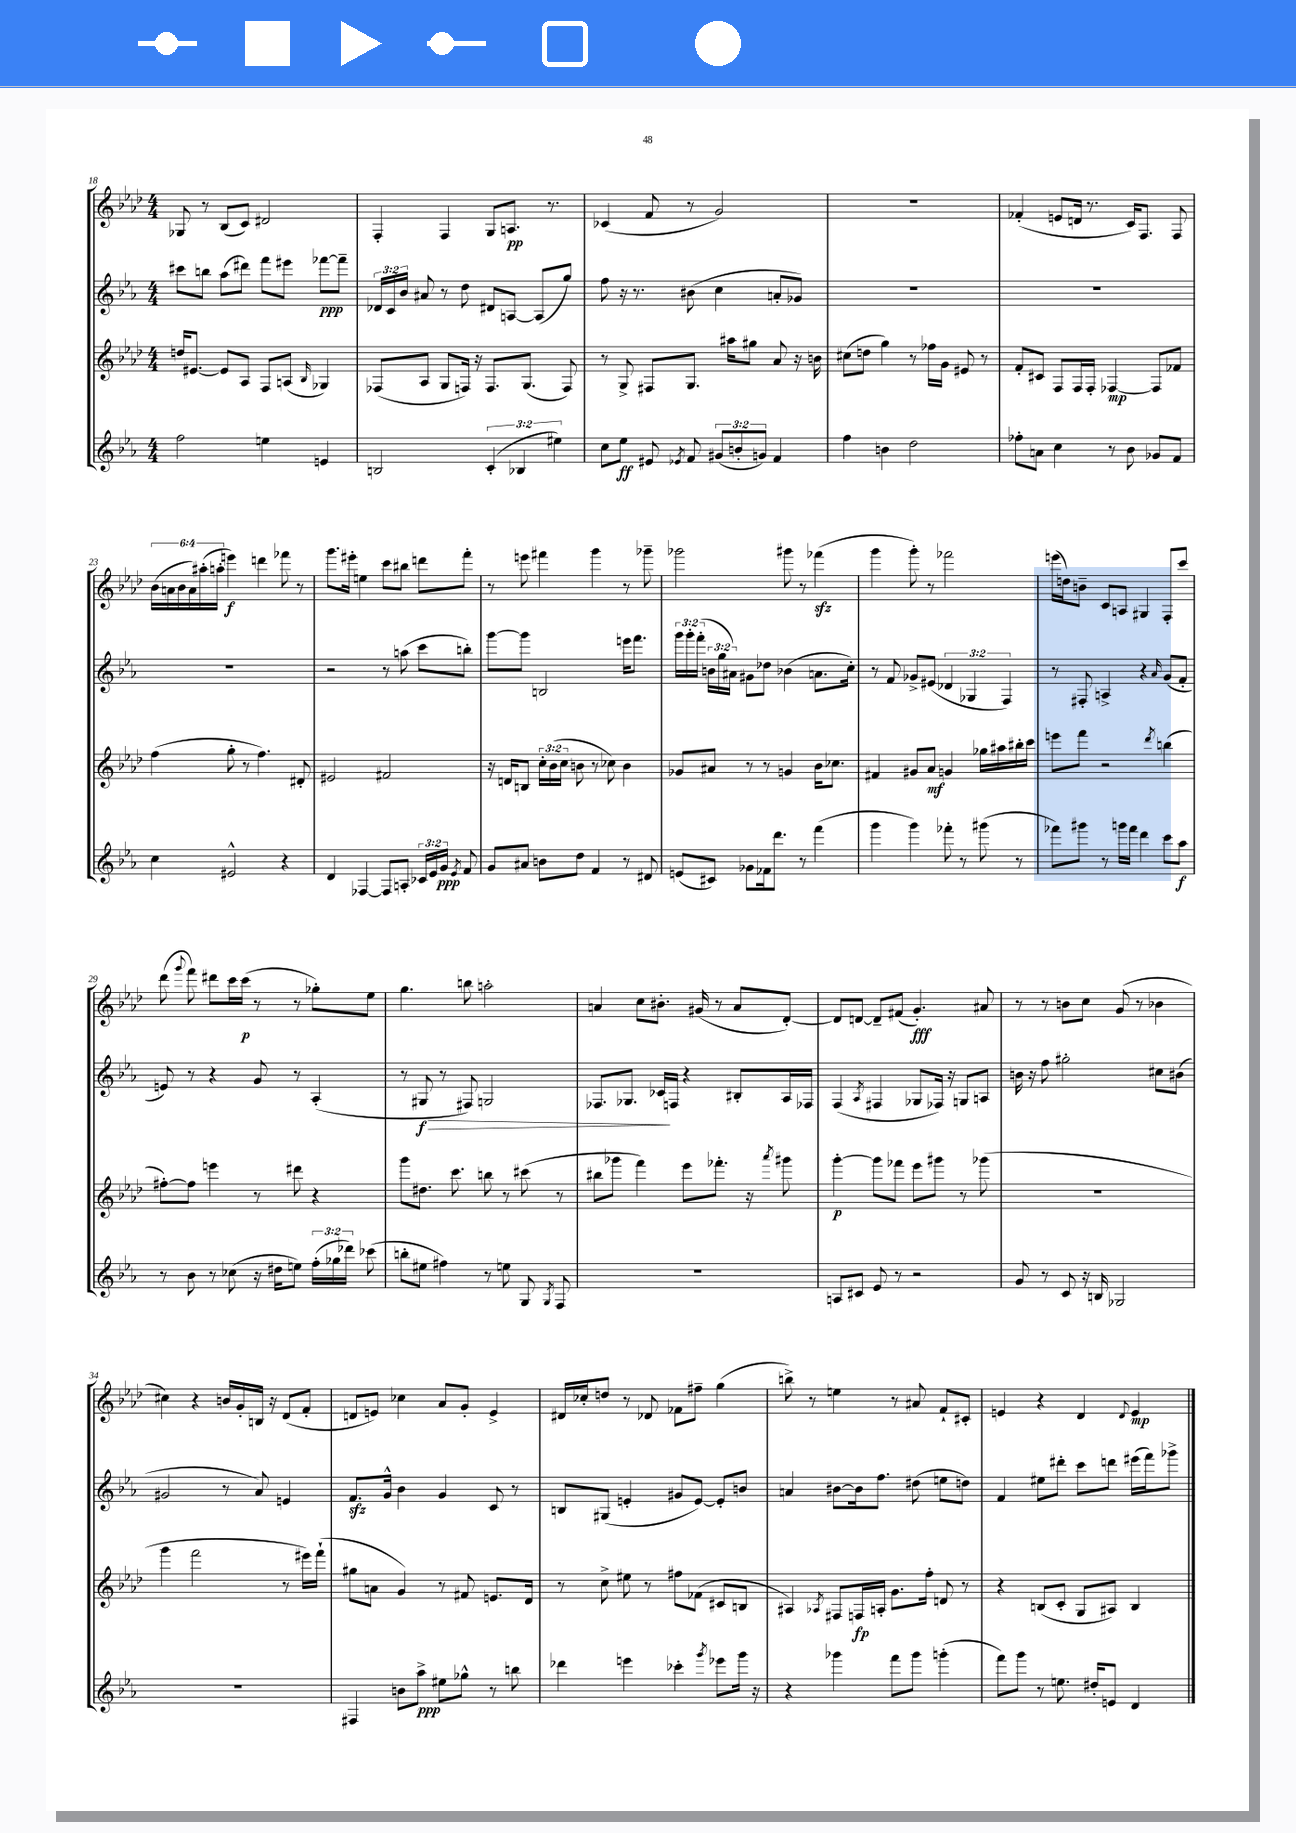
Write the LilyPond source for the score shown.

<<
\new StaffGroup <<
\new Staff = "s0" {
    \clef treble \key aes \major \numericTimeSignature \time 4/4 \override Staff.TupletNumber.text = #tuplet-number::calc-fraction-text
    \autoBeamOff ges8 r8 bes8[( c'8]) dis'2 |
    f4-. f4 g8[ a8.]\pp r8. |
    ces'4( f'8 r8 g'2) |
    R1 |
    fes'4-.( e'8[ d'16] r8. c'16[) f8.] f8 |
    \tuplet 6/4 { bes'16[( a'16 bes'16 a'16) ais''16-.( a''16]-. } e'''4\f) d'''4 fes'''8 r8 |
    g'''8.[ eis'''16]-. e''4 c'''8[ bis''8] d'''8[ f'''8]-. |
    r8 e'''8 fis'''4 g'''4 r8 ges'''8-- |
    ges'''2 gis'''8 r8 fes'''4\sfz( |
    g'''4 g'''8-.) r8 fes'''2 |
    e'''16[( d''16) b'8]-- c'8[ a8] gis4 f8[-. c'''8] |
    des'''8( \appoggiatura { g'''8 } f'''8) dis'''8[ c'''16 c'''16]\p( r8 r8 ges''8[-.) ees''8] |
    g''4. b''8 a''2-. |
    a'4 c''8[ bis'8.]-. gis'16( r8 a'8[ des'8]~-.) |
    des'8[ d'8]~ d'8[-- fis'8]( g'4.-.\fff) ais'8 |
    r8 r8 b'8[ c''8] g'8( r8 bes'4 |
    cis''4) r4 b'16[ g'16-. b16] r16 des'8[( f'8]-. |
    d'8[ e'8]) ces''4 aes'8[ g'8]-. e'4-> |
    dis'16[ ces''16-. d''8] r8 des'8 fes'8[ fis''8]-- g''4( |
    b''8->) r8 e''4 r8 ais'8 f'8[-! cis'8]-. |
    e'4 r4 des'4 \appoggiatura { des'8 } e'4\mp \bar "|." |
}
\new Staff = "s1" {
    \clef treble \key ees \major \numericTimeSignature \time 4/4 \override Staff.TupletNumber.text = #tuplet-number::calc-fraction-text
    \autoBeamOff cis'''8[ b''8] aes''8[( dis'''8]) f'''8[ eis'''8] fes'''8[~\ppp fes'''8]-- |
    \tuplet 3/2 { des'16[ c'16 bes'16] } ais'8 r8 d''8 dis'8[ a8]~ a8[( g''8]) |
    f''8 r16 r8. bis'8( c''4 a'8[-. ges'8]) |
    R1 |
    R1 |
    R1 |
    r2 r8 a''8( c'''8[ b''8]-.) |
    g'''8[~ g'''8] b2 e'''16[ f'''8.] |
    \tuplet 3/2 { g'''16[ g'''16-. f'''16]-.( } \tuplet 3/2 { b'16[ g''16 ais'16]) } gis'8[ des''8] bes'4( a'8.[ c''16]-.) |
    r8 f'8 ges'8[-> eis'8]( \tuplet 3/2 { des'4 ges4 f4) } |
    r8 fis8-. a4-> r4 \grace { aes'16 } g'8[( f'8]-. |
    e'8) r8 r4 g'8 r8 aes4-.( |
    r8 gis8\f\> r8 fis8) g2 |
    fes8.[ ges8.] ces'16[\! f16] r4 bis8[-. aes16 fes16] |
    f4( \acciaccatura { aes8 } fis4 ges8[ fes16]) r16 g8[ a8] |
    b'16 r16 f''8 gis''2-. cis''8[ bis'8]( |
    gis'2 r8 aes'8) e'4 |
    f'8.[\sfz g'16]-^ bes'4 g'4 c'8 r8 |
    b8[ gis8]( e'4-. gis'8[ e'8]~) e'8[-. b'8] |
    a'4 bis'8[~ bis'16 f''8.] dis''8( e''8[ d''8]) |
    f'4 eis''8[ dis'''8]-. c'''8[ d'''8] eis'''16[( f'''16) ges'''8]-> \bar "|." |
}
\new Staff = "s2" {
    \clef treble \key aes \major \numericTimeSignature \time 4/4 \override Staff.TupletNumber.text = #tuplet-number::calc-fraction-text
    \autoBeamOff d''16[ eis'8.]~ eis'8[ aes8] f8[ a8]( \grace { bes16 } ges4) |
    fes8[( aes8] g8[ f16]) r16 f8.[ g8.]( f8) |
    r8 g8-> fis8[ g8.] ais''16[ gis''8] aes'8 r16 b'16 |
    cis''8[( d''8] g''4) r8 fes''16[ g'16] eis'8 r8 |
    f'8[-. cis'8] f8[ f16 f16]-. fes4~\mp fes8[ fes'8] |
    f''4( g''8-. r8 f''4.) dis'8-. |
    eis'2 fis'2 |
    r16 d'16[ b8] \tuplet 3/2 { c''16[-. bes'16( c''16] } b'8 r8 ces''8) b'4 |
    ges'8[ ais'8] r8 r8 g'4 bes'16[ ces''8.] |
    fis'4 gis'8[ aes'8]\mf g'4 ges''16[ ais''16 bis''16-. c'''16] |
    e'''8[ f'''8] r2 \acciaccatura { des'''8 } b''4( |
    fis''8[~-.) fis''8] e'''4 r8 dis'''8 r4 |
    g'''8[ dis''8.] c'''8. b''8 r8 cis'''8( r8 |
    bis''8[ ges'''8] f'''4) ees'''8[ fes'''8.]-. r16 \acciaccatura { aes'''8 } gis'''8 |
    g'''4~-.\p g'''8[ fes'''8] ees'''8[ gis'''8] r8 ges'''8( |
    R1 |
    g'''4 f'''2 r8 eis'''16[) f'''16]-!( |
    gis''8[ a'8] g'4) r8 fis'8 e'8.[ des'16] |
    r8 c''8-> eis''8 r8 fis''8[ fes'8]( cis'8[ b8] |
    ais4) \acciaccatura { aes8 } fis8[ f16\fp a16]-. g'8.[ f''16]-. d'8 r8 |
    r4 b8[( c'8]-. g8[ ais8]) b4 \bar "|." |
}
\new Staff = "s3" {
    \clef treble \key ees \major \numericTimeSignature \time 4/4 \override Staff.TupletNumber.text = #tuplet-number::calc-fraction-text
    \autoBeamOff f''2 e''4 e'4 |
    b2 \tuplet 3/2 { c'4-.( bes4 eis''4) } |
    c''8[ ees''8]\ff eis'8 \acciaccatura { ees'8 } f'8 \tuplet 3/2 { gis'8[( b'8-. g'8]) } f'4 |
    f''4 b'4 d''2 |
    fes''8[-. a'8] c''4 r8 bes'8 ges'8[ f'8] |
    c''4 eis'2-^ r4 |
    d'4 fes4~ fes8[ a8]-. \tuplet 3/2 { ces'16[ ees'16 g'16]\ppp } \acciaccatura { ees'8 } f'8 |
    g'8[ ais'8] b'8[ d''8] f'4 r8 dis'8 |
    e'8[( cis'8]) ges'8[ fes'16 d'''8.] r8 f'''4( |
    g'''4 g'''4) fes'''8-. r8 gis'''8( r8 |
    fes'''8[) gis'''8] r8 g'''16[ fes'''16] d'''4 c'''8[ aes''8]\f |
    r8 bes'8 r8 ces''8( r16 dis''16[ e''8]) \tuplet 3/2 { f''16[-.( ges''16 des'''16]) } ces'''8( |
    b''8[-. eis''8] fis''4) r8 e''8 g8 \acciaccatura { g8 } f8 |
    R1 |
    a8[ cis'8] ees'8 r8 r2 |
    g'8 r8 c'8 r16 b16 ges2 |
    R1 |
    fis4 b'8[ aes''8]->\ppp eis''8[ ges''8]-^ r8 b''8 |
    des'''4 e'''4 ces'''4-. \acciaccatura { g'''8 } ees'''8[ g'''16] r16 |
    r4 ges'''4 f'''8[ ges'''8] g'''4-.( |
    f'''8[) g'''8] r8 e''8. dis''16[-. e'8] d'4 \bar "|." |
}
>>
>>
\layout { \context { \Score currentBarNumber = #18 } }
